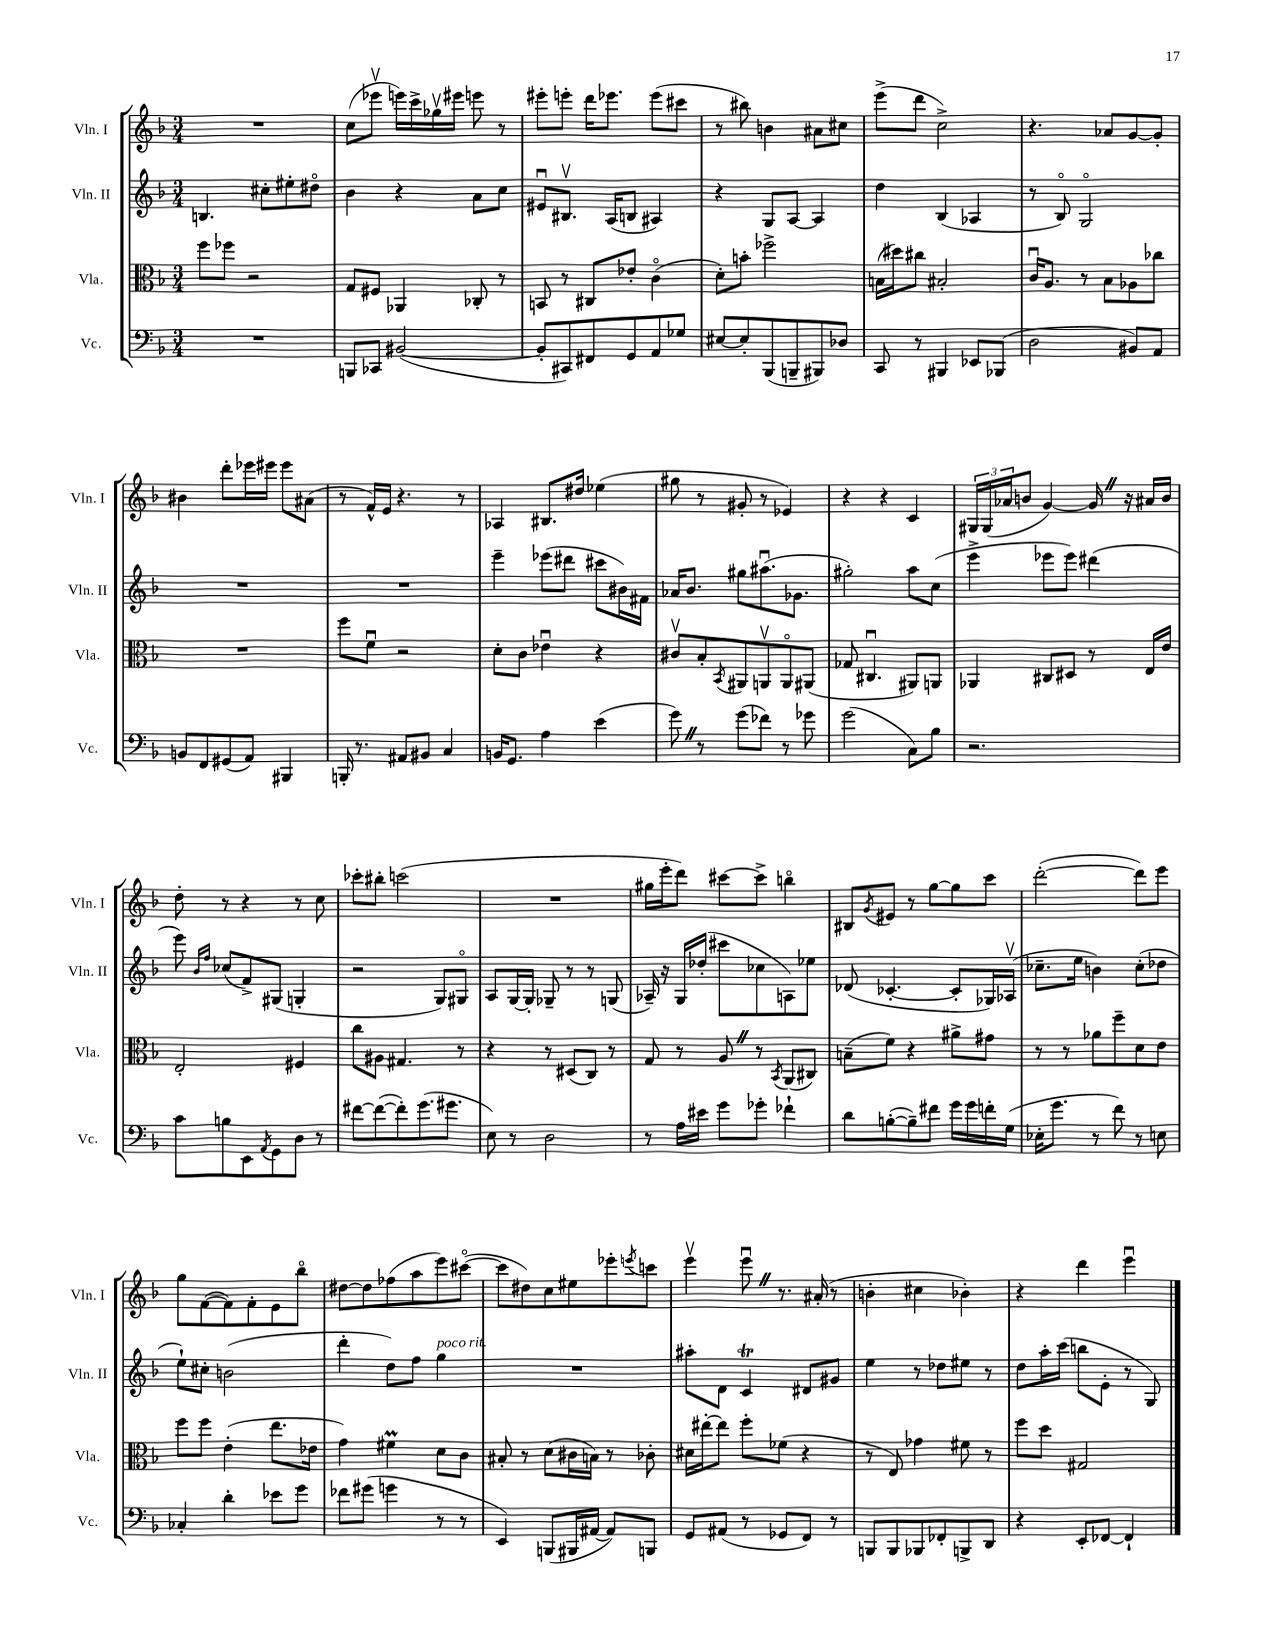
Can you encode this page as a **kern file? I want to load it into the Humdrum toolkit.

**kern	**kern	**kern	**kern
*staff4	*staff3	*staff2	*staff1
*clefF4	*clefC3	*clefG2	*clefG2
*k[b-]	*k[b-]	*k[b-]	*k[b-]
*M3/4	*M3/4	*M3/4	*M3/4
2.r	8ff	4.B	2.r
.	8ff-	.	.
.	2r	.	.
.	.	8cc#'	.
.	.	8ee#'	.
.	.	8dd#o	.
=	=	=	=
8BBB	8G	4b-	(8cc
8CC-	8F#	.	8eee-v
([2BB#	4AA-	4r	16eee)
.	.	.	16ccc^
.	.	.	16gg-v
.	.	.	16eee#
.	8C-'	8a	8eee
.	8r	8cc	8r
=	=	=	=
8BB#']	8BB	8e#u	8eee#'
8CC#)	8r	8.B#v	8eee'
8FF#	8C#	.	16ddd
.	.	(16A	8.eee-
8GG	8e-'	8B	.
8AA	(4co	4A#)	(8eee-
8G-	.	.	8ccc#
=	=	=	=
[8E#	8d')	4r	8r
8E#']	8b'	.	8bb#)
(8BBB-	2ff-^	8G	4b
8BBB~	.	[8A	.
8BBB#)	.	4A]	8a#
8D-	.	.	8cc#
=	=	=	=
8CC	(16B	4dd	(8eee^
.	16dd#)	.	.
8r	8cc#	.	8ddd
4BBB#	2B#'	(4B-	2cc^)
8EE-	.	4A-	.
(8BBB-	.	.	.
=	=	=	=
2D	16cu	8r	4.r
.	8.A	.	.
.	.	8B-o)	.
.	8r	2Go	.
.	8B-	.	8a-
8BB#)	8A-	.	[8g
8AA	8cc-	.	8g']
=	=	=	=
8BB	2.r	2.r	4b#
8FF	.	.	.
(8GG#	.	.	8ddd'
8AA)	.	.	16eee-
.	.	.	16eee#
4BBB#	.	.	8eee#
.	.	.	(8a#
=	=	=	=
16BBB'	8ff	2.r	8r
8.r	.	.	.
.	8fu	.	16f^^)
.	.	.	16e
8AA#	2r	.	4.r
8BB#	.	.	.
4C	.	.	.
.	.	.	8r
=	=	=	=
16BB	8d'	4eee~	4A-
8.GG	.	.	.
.	8c	.	.
4A	4e-u	(8eee-	8.B#
.	.	8ddd#	.
.	.	.	16dd#
(4e	4r	8ccc#	(4ee-
.	.	16b#)	.
.	.	16f#	.
=	=	=	=
8g)	8c#v	16a-	8gg#
.	.	8.b-	.
8r	8B-'	.	8r
.	8qBB-	.	.
(8g	8AA#	8gg#	8g#'
8f-)	8AAv	(8.aa#u	8r
8r	8AAo	.	4e-)
.	.	8.g-	.
8g-	(8AA#	.	.
=	=	=	=
(2g	8G-	2gg#')	4r
.	4.C#u	.	.
.	.	.	4r
8C)	8AA#)	8aa	4c
8B-	8AA	(8cc	.
=	=	=	=
2.r	4AA-	4eee^	24G#
.	.	.	(24G#
.	.	.	24a-
.	.	.	8b
.	8C#	8eee-	[4g)
.	8D#	8eee-)	.
.	8r	(4ddd#	16g]
.	.	.	16r
.	16E	.	16a#
.	16e	.	16b
=	=	=	=
8c	2E'	8eee)	8dd'
.	.	16qqb-	.
.	.	16qqff	.
8B	.	(8cc-	8r
8EE	.	8f^)	4r
8qAA	.	.	.
8GG	.	(8G#	.
8D	4F#	4G'	8r
8r	.	.	8cc
=	=	=	=
[8f#	8cc	2r	8ccc-'
(8f#_	8A#	.	8bb#'
8f#'])	4.G#	.	(2ccc
(8.g	.	.	.
.	.	8G)	.
8.g#	.	.	.
.	8r	8G#o	.
=	=	=	=
8E)	4r	8A	2.r
8r	.	[16G	.
.	.	16G']	.
2D	8r	8G-~	.
.	(8D#	8r	.
.	8C)	8r	.
.	8r	(8G	.
=	=	=	=
8r	8G	16A-~)	16gg#
.	.	16r	16eee'
16A	8r	16G	8ddd)
16e#	.	(16dd-'	.
8g	8A	8ccc#	[8ccc#
8g-'	8r	8cc-	8ccc#^]
.	8qBB-	.	.
4f-`	(8AA	8A)	4bbo
.	8C#)	8ee-	.
=	=	=	=
8d	(8B~	(8d-	8B#
.	.	.	8qg
([8B'	8f)	[4.c-'	8e#
8B~])	4r	.	8r
8f#	.	.	[8gg
16g	8a#^	8c-']	8gg]
16g	.	.	.
16f'	8g#	16G-)	8ccc
(16G	.	(16A-v	.
=	=	=	=
16E-'	8r	8.cc-~	([2ddd'
8.g	.	.	.
.	8r	.	.
.	.	16ee	.
8r	8a-	4b)	.
8f)	8ff~	.	.
8r	8d	(8cc-'	8ddd])
8E	8e	8dd-	8eee
=	=	=	=
4C-'	8ff	8ee`)	8gg
.	8ff	8cc#'	([8f
4d'	(4e'	(2b	8f])
.	.	.	8f'
8e-	8.ee	.	8e
8g	.	.	8bb-o
.	16e-	.	.
=	=	=	=
8f-	4g)	4ddd'	[8dd#
(8g#	.	.	8dd#]
4g	4f#	8dd)	(8ff-
.	.	8ff	8aa
8r	8d	4gg	8eee)
8r	8c	.	([8ccc#o
=	=	=	=
4EE)	8B#'	2.r	8ccc#]
.	8r	.	8dd#)
(8BBB	(8d	.	8cc
16BBB#	16c#	.	8ee#
[16AA#	16B)	.	.
8AA#])	8r	.	8eee-'
.	.	.	8qeee
8BBB	8c-'	.	8ccc
=	=	=	=
8GG	16d#	8aa#'	4eeev
.	[16ee#'	.	.
(8AA#	8ee#]	8d	.
8r	8ff'	4c	8eeeu
8GG-	(8f-	.	8.r
8FF)	4r	8d#	.
.	.	.	(16a#'
8r	.	8g#	8r
=	=	=	=
8BBB	8r	4ee	4b'
8BBB	8E)	.	.
8BBB-	4g-	8r	4cc#
8FF-'	.	8dd-	.
8BBB^	8f#	8ee#	4b-')
8DD	8r	8r	.
=	=	=	=
4r	8ff	8dd	4r
.	8dd	16aa'	.
.	.	(16ccc	.
8EE'	2G#	8bb	4ddd
[8FF-	.	8e'	.
4FF-`]	.	8r	4eeeu
.	.	8G)	.
==	==	==	==
*-	*-	*-	*-
